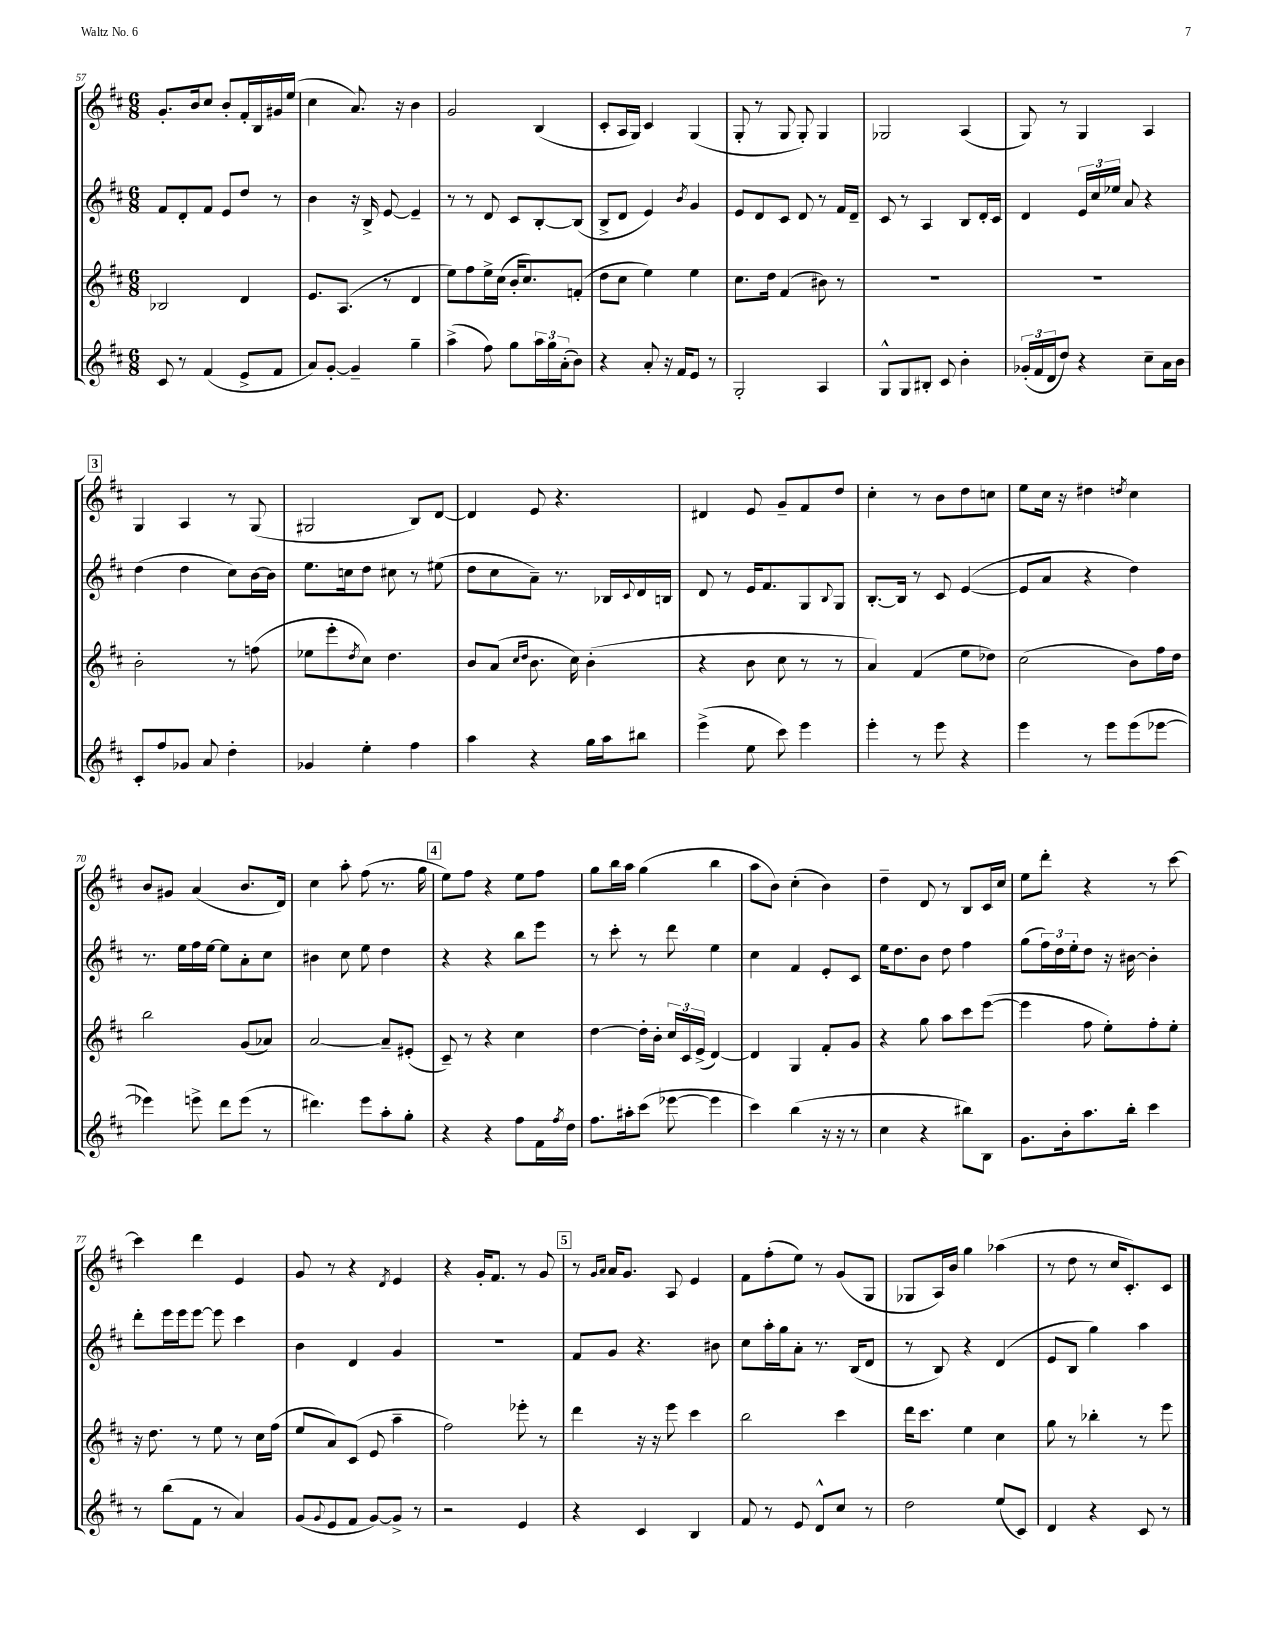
<<
\new StaffGroup <<
\new Staff = "s0" {
    \clef treble \key d \major \numericTimeSignature \time 6/8
    g'8.-. b'16 cis''8 b'8-. fis'16-. b16 gis'16 e''16( |
    cis''4 a'8.) r16 b'4 |
    g'2 b4( |
    cis'8-. a16 g16) cis'4 g4( |
    g8-. r8 g8 g8-.) g4 |
    ges2 a4( |
    g8) r8 g4 a4 |
    \mark \markup { \box "3" } g4 a4 r8 g8( |
    gis2 b8) d'8~ |
    d'4 e'8 r4. |
    dis'4 e'8 g'8-- fis'8 d''8 |
    cis''4-. r8 b'8 d''8 c''8 |
    e''8 cis''16 r16 dis''4 \acciaccatura { d''8 } cis''4 |
    b'8 gis'8 a'4( b'8. d'16) |
    cis''4 a''8-. fis''8( r8. g''16 |
    \mark \markup { \box "4" } e''8) fis''8 r4 e''8 fis''8 |
    g''8 b''16 a''16 g''4( b''4 |
    a''8 b'8) cis''4-.( b'4) |
    d''4-- d'8 r8 b8 cis'16 cis''16 |
    e''8 d'''8-. r4 r8 cis'''8~ |
    cis'''4 d'''4 e'4 |
    g'8 r8 r4 \acciaccatura { d'8 } e'4 |
    r4 g'16-. fis'8. r8 g'8 |
    \mark \markup { \box "5" } r8 \grace { g'16 a'16 } a'16 g'8. a8 e'4 |
    fis'8 fis''8-.( e''8) r8 g'8( g8 |
    ges8 a16) b'16 g''4 aes''4( |
    r8 d''8 r8 cis''16 cis'8.-.) cis'8 \bar "|." |
}
\new Staff = "s1" {
    \clef treble \key d \major \numericTimeSignature \time 6/8
    fis'8 d'8-. fis'8 e'8 d''8 r8 |
    b'4 r16 b16-> e'8~ e'4-- |
    r8 r8 d'8 cis'8 b8~-. b8( |
    b8-> d'8 e'4) \acciaccatura { b'8 } g'4 |
    e'8 d'8 cis'8 d'8 r8 fis'16 d'16-- |
    cis'8 r8 a4 b8 d'16-. cis'16 |
    d'4 \tuplet 3/2 { e'16 cis''16 ees''16 } a'8 r4 |
    \mark \markup { \box "3" } d''4( d''4 cis''8) b'16~ b'16 |
    e''8. c''16 d''8 cis''8 r8 eis''8( |
    d''8 cis''8 a'8--) r8. bes16 \appoggiatura { cis'8 } d'16 b16 |
    d'8 r8 e'16 fis'8. g8 \appoggiatura { b8 } g8 |
    b8.~-. b16 r8 cis'8 e'4~( |
    e'8 a'8 r4 d''4) |
    r8. e''16 fis''16 e''16~ e''8 a'8-. cis''8 |
    bis'4 cis''8 e''8 d''4 |
    \mark \markup { \box "4" } r4 r4 b''8 e'''8 |
    r8 cis'''8-. r8 d'''8 e''4 |
    cis''4 fis'4 e'8-. cis'8 |
    e''16 d''8. b'8 d''8 fis''4 |
    g''8( \tuplet 3/2 { fis''16) d''16 e''16-. } d''8 r16 bis'16~ bis'4-. |
    d'''8-. e'''16 e'''16 e'''8~ e'''8 cis'''4 |
    b'4 d'4 g'4 |
    R2. |
    \mark \markup { \box "5" } fis'8 g'8 r4. bis'8 |
    cis''8 a''16-. g''16 a'8-. r8. b16( d'8 |
    r8 b8) r4 d'4( |
    e'8 b8 g''4) a''4 \bar "|." |
}
\new Staff = "s2" {
    \clef treble \key d \major \numericTimeSignature \time 6/8
    bes2 d'4 |
    e'8. a8.( r8 d'4 |
    e''8) fis''8 e''16-> cis''16( b'16-. cis''8.) f'8-.( |
    d''8 cis''8 e''4) e''4 |
    cis''8. d''16 fis'4( bis'8) r8 |
    R2. |
    R2. |
    \mark \markup { \box "3" } b'2-. r8 f''8( |
    ees''8 e'''8-. \acciaccatura { d''8 } cis''8) d''4. |
    b'8 a'8( \grace { cis''16 d''16 } b'8. cis''16) b'4-.( |
    r4 b'8 cis''8 r8 r8 |
    a'4) fis'4( e''8 des''8) |
    cis''2( b'8) fis''16 d''16 |
    b''2 g'8( aes'8) |
    a'2~ a'8-- eis'8-.( |
    \mark \markup { \box "4" } cis'8--) r8 r4 cis''4 |
    d''4~ d''16-. b'16-. \tuplet 3/2 { cis''16 cis'16 e'16->( } d'4~) |
    d'4 g4 fis'8-. g'8 |
    r4 g''8 a''8 cis'''8 e'''8~( |
    e'''4 fis''8 e''8-.) fis''8-. e''8-. |
    r16 d''8. r8 e''8 r8 cis''16 fis''16( |
    e''8 a'8) cis'8( e'8 a''4-- |
    fis''2) ees'''8-. r8 |
    \mark \markup { \box "5" } d'''4 r16 r16 e'''8 cis'''4 |
    b''2 cis'''4 |
    d'''16 cis'''8. e''4 cis''4 |
    g''8 r8 bes''4-. r8 e'''8 \bar "|." |
}
\new Staff = "s3" {
    \clef treble \key d \major \numericTimeSignature \time 6/8
    cis'8 r8 fis'4( e'8-> fis'8 |
    a'8) g'8~-. g'4-- g''4-- |
    a''4->( fis''8) g''8 \tuplet 3/2 { a''16 g''16 a'16-.( } b'8) |
    r4 a'8-. r16 fis'16 e'8 r8 |
    g2-. a4 |
    g8-^ g8 bis8-. cis'8 b'4-. |
    \tuplet 3/2 { ges'16-.( fis'16 d'16 } d''8) r4 cis''8-- a'16 b'16 |
    \mark \markup { \box "3" } cis'8-. fis''8 ges'8 a'8 d''4-. |
    ges'4 e''4-. fis''4 |
    a''4 r4 g''16 a''16 bis''8 |
    e'''4->( e''8 cis'''8) e'''4 |
    e'''4-. r8 e'''8 r4 |
    e'''4 r8 e'''8 e'''8( ees'''8~ |
    ees'''4) e'''8-> d'''8 e'''8( r8 |
    dis'''4.) e'''8 a''8-. g''8-. |
    \mark \markup { \box "4" } r4 r4 fis''8 fis'16 \acciaccatura { fis''8 } d''16 |
    fis''8. ais''16-. cis'''8( ees'''8~ ees'''4 |
    cis'''4) b''4( r16 r16 r8 |
    cis''4 r4 bis''8) b8 |
    g'8. b'16-. a''8. b''16-. cis'''4 |
    r8 b''8( fis'8 r8 a'4) |
    g'8( \appoggiatura { g'8 } e'8 fis'8 g'8~) g'8-> r8 |
    r2 e'4 |
    \mark \markup { \box "5" } r4 cis'4 b4 |
    fis'8 r8 e'8 d'8-^ cis''8 r8 |
    d''2 e''8( cis'8) |
    d'4 r4 cis'8 r8 \bar "|." |
}
>>
>>
\layout { \context { \Score currentBarNumber = #57 } }
